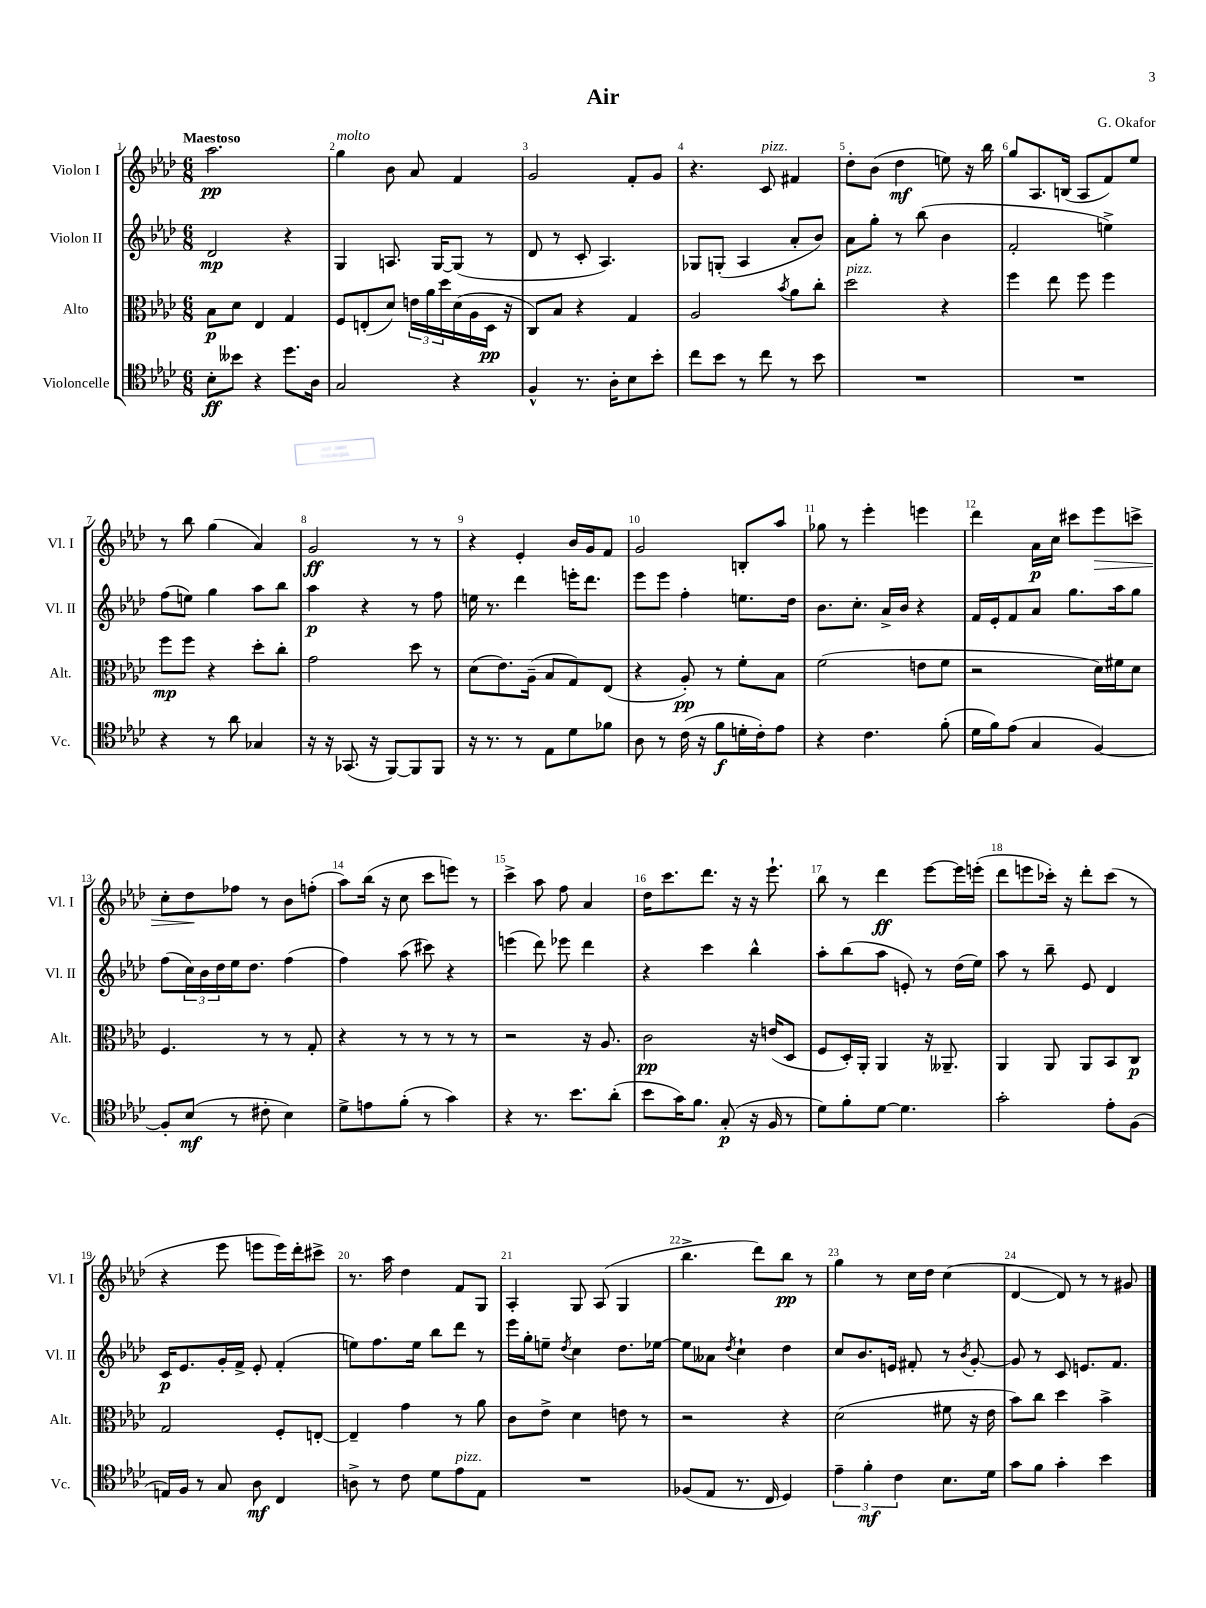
\header { title = "Air" composer = "G. Okafor" }
<<
\new StaffGroup <<
\new Staff = "s0" \with { instrumentName = "Violon I" shortInstrumentName = "Vl. I" } {
    \clef treble \key aes \major \numericTimeSignature \time 6/8 \tempo "Maestoso"
    aes''2.\pp |
    g''4^\markup { \italic "molto" } bes'8 aes'8 f'4 |
    g'2 f'8-. g'8 |
    r4. c'8^\markup { \italic "pizz." } fis'4 |
    des''8-. bes'8( des''4\mf e''8) r16 bes''16 |
    g''8 aes8. b16( aes8 f'8) ees''8 |
    r8 bes''8 g''4( aes'4) |
    g'2\ff r8 r8 |
    r4 ees'4-. bes'16 g'16 f'8 |
    g'2 b8-. aes''8 |
    ges''8 r8 ees'''4-. e'''4 |
    des'''4 aes'16\p c''16 cis'''8 ees'''8\> c'''8-> |
    c''8-. des''8\! fes''8 r8 bes'8 f''8-.( |
    aes''8) bes''16( r16 c''8 c'''8 e'''8) r8 |
    c'''4-> aes''8 f''8 aes'4 |
    des''16 c'''8. des'''8. r16 r16 ees'''8.-! |
    bes''8 r8 des'''4\ff ees'''8~ ees'''16 e'''16-.( |
    des'''8 e'''8 ces'''16-.) r16 des'''8-. ces'''8( r8 |
    r4 ees'''8 e'''8 e'''16) des'''16-. cis'''8-> |
    r8. aes''16 des''4 f'8 g8 |
    aes4-. g8 aes8( g4 |
    bes''4.-> des'''8) bes''8\pp r8 |
    g''4 r8 c''16 des''16 c''4( |
    des'4~ des'8) r8 r8 gis'8 \bar "|." |
}
\new Staff = "s1" \with { instrumentName = "Violon II" shortInstrumentName = "Vl. II" } {
    \clef treble \key aes \major \numericTimeSignature \time 6/8
    des'2\mp r4 |
    g4 a8. g16~ g8( r8 |
    des'8 r8 c'8-. aes4.) |
    ges8 g8-.( aes4 aes'8-. bes'8) |
    aes'8 g''8-. r8 bes''8( bes'4 |
    f'2-. e''4->) |
    f''8( e''8) g''4 aes''8 bes''8 |
    aes''4\p r4 r8 f''8 |
    e''16 r8. des'''4 e'''16-. des'''8. |
    ees'''8 ees'''8 f''4-. e''8. des''16 |
    bes'8. c''8.-. aes'16-> bes'16 r4 |
    f'16 ees'16-. f'8 aes'8 g''8. aes''16 g''8 |
    f''8( \tuplet 3/2 { c''16) bes'16 des''16 } ees''16 des''8. f''4( |
    f''4) aes''8( cis'''8) r4 |
    e'''4( des'''8) ees'''8 des'''4 |
    r4 c'''4 bes''4-^ |
    aes''8-. bes''8( aes''8 e'8-.) r8 des''16( ees''16) |
    aes''8 r8 bes''8-- ees'8 des'4 |
    c'16\p ees'8. g'16-. f'16-> ees'8-. f'4-.( |
    e''8) f''8. e''16 bes''8 des'''8 r8 |
    ees'''16 g''16-. e''8-- \acciaccatura { des''8 } c''4 des''8. ees''16~ |
    ees''8 aeses'8 \acciaccatura { des''8 } c''4-! des''4 |
    c''8 bes'8. e'16 fis'8-. r8 \acciaccatura { bes'8 } g'8~-. |
    g'8 r8 c'8 e'8. f'8. \bar "|." |
}
\new Staff = "s2" \with { instrumentName = "Alto" shortInstrumentName = "Alt." } {
    \clef alto \key aes \major \numericTimeSignature \time 6/8
    bes8\p des'8 ees4 g4 |
    f8 e8-.( des'8) \tuplet 3/2 { e'16 aes'16 des''16 } des'16( aes16 des16\pp r16 |
    c8) bes8 r4 g4 |
    aes2 \acciaccatura { bes'8 } aes'8 c''8-. |
    des''2^\markup { \italic "pizz." } r4 |
    f''4 ees''8 f''8 f''4 |
    f''8\mp f''8 r4 des''8-. c''8-. |
    g'2 des''8 r8 |
    des'8( ees'8.) aes16--( bes8 g8) ees8( |
    r4 aes8-.\pp) r8 f'8-. bes8 |
    f'2( e'8 f'8 |
    r2 des'16) fis'16 des'8 |
    f4. r8 r8 g8-. |
    r4 r8 r8 r8 r8 |
    r2 r16 aes8. |
    c'2\pp r16 e'16( des8 |
    f8 des16-.) aes,16-. aes,4 r16 aeses,8.-- |
    aes,4 aes,8 aes,8 bes,8 c8\p |
    g2 f8-. e8~-. |
    e4-- g'4 r8 aes'8 |
    c'8 ees'8-> des'4 e'8 r8 |
    r2 r4 |
    des'2( fis'8 r16 ees'16 |
    bes'8) c''8 des''4 bes'4-> \bar "|." |
}
\new Staff = "s3" \with { instrumentName = "Violoncelle" shortInstrumentName = "Vc." } {
    \clef tenor \key aes \major \numericTimeSignature \time 6/8
    bes8-.\ff beses'8 r4 des''8. aes16 |
    g2 r4 |
    f4-^ r8. aes16-. bes8 bes'8-. |
    c''8 bes'8 r8 c''8 r8 bes'8 |
    R2. |
    R2. |
    r4 r8 aes'8 ges4 |
    r16 r16 ges,8.( r16 f,8~) f,8 f,8 |
    r16 r8. r8 ees8 des'8 fes'8 |
    aes8 r8 c'16( r16 f'8\f d'16-. c'16-.) ees'8 |
    r4 c'4. f'8-.( |
    des'16 f'16) ees'8( g4 f4~) |
    f8-. bes8\mf( r8 cis'8-. bes4) |
    des'8-> e'8 f'8-.( r8 g'4) |
    r4 r8. bes'8. aes'8-.( |
    bes'8 g'16) f'8. g8-.\p( r16 f16 r8 |
    des'8) f'8-. des'8~ des'4. |
    g'2-. ees'8-. f8( |
    e16) f16 r8 g8 aes8\mf c4 |
    a8-> r8 c'8 des'8 ees'8^\markup { \italic "pizz." } ees8 |
    R2. |
    fes8( ees8 r8. c16 des4) |
    \tuplet 3/2 { ees'4-- f'4-.\mf c'4 } bes8. des'16 |
    g'8 f'8 g'4-. bes'4 \bar "|." |
}
>>
>>
\layout { \context { \Score \override BarNumber.break-visibility = ##(#f #t #t) barNumberVisibility = #all-bar-numbers-visible } }
